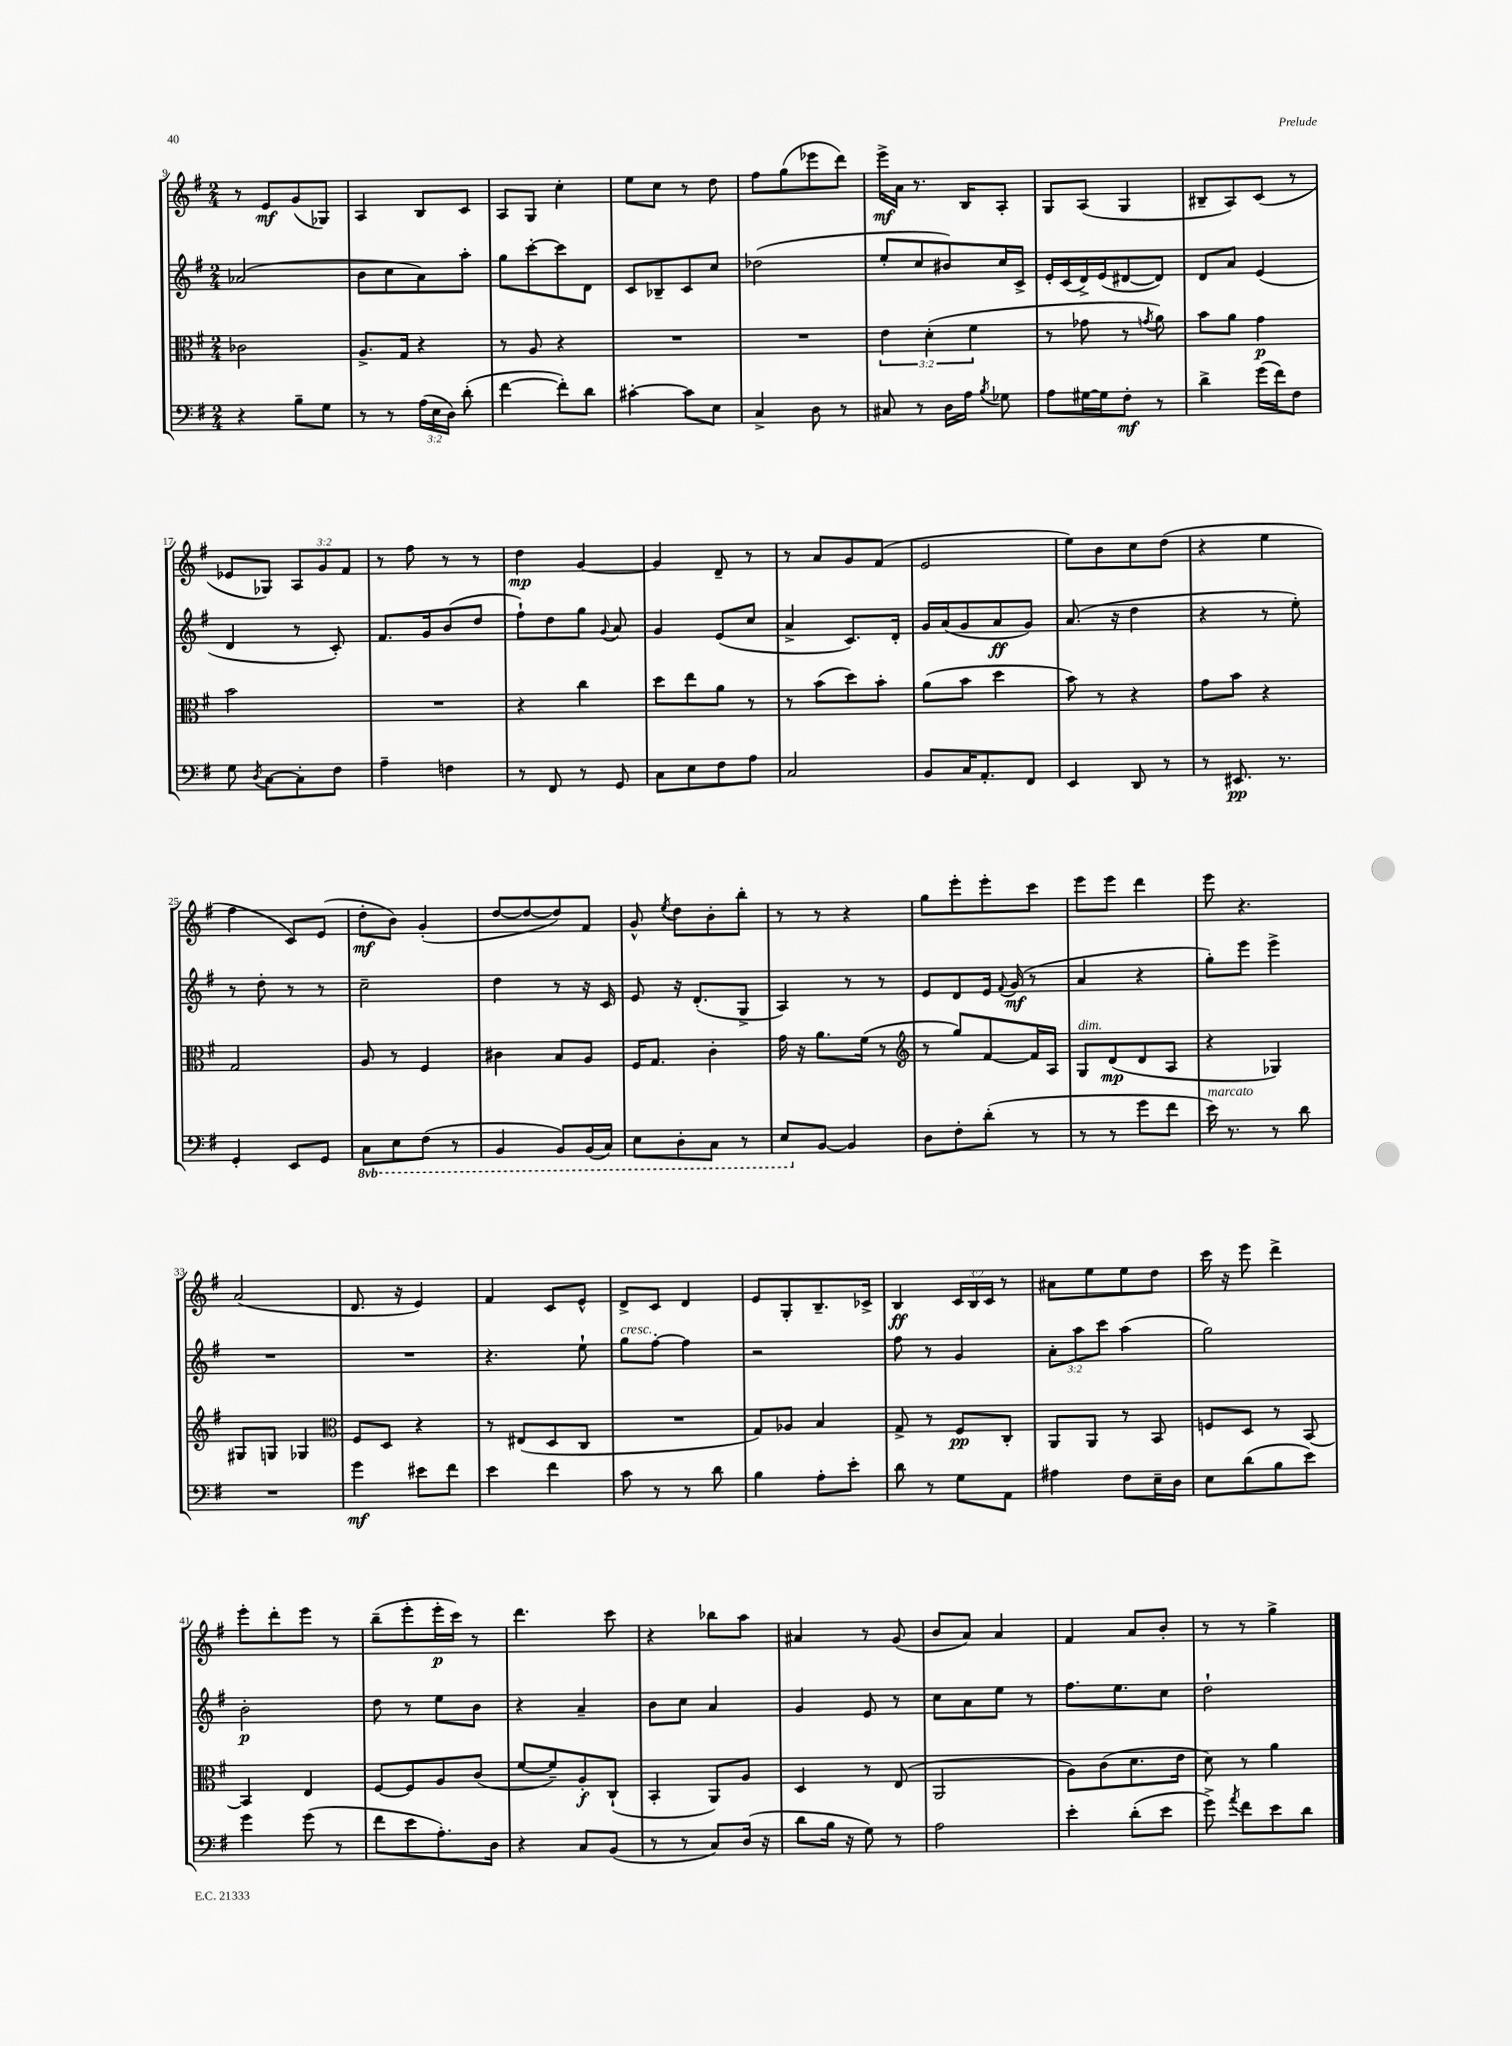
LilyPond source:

<<
\new StaffGroup <<
\new Staff = "s0" {
    \clef treble \key g \major \numericTimeSignature \time 2/4 \override Staff.TupletNumber.text = #tuplet-number::calc-fraction-text
    \autoBeamOff r8 e'8[\mf g'8( ges8]) |
    a4 b8[ c'8] |
    a8[ g8] c''4-. |
    e''8[ c''8] r8 d''8 |
    fis''8[ g''8( ees'''8 d'''8]) |
    e'''16[->\mf a'16] r8. b16[ a8]-. |
    g8[ a8]( g4 |
    bis8[-- a8) c'8]( r8 |
    ees'8[ ges8]) \tuplet 3/2 { a8[ g'8 fis'8] } |
    r8 fis''8 r8 r8 |
    d''4\mp g'4~ |
    g'4 d'8-- r8 |
    r8 a'8[ g'8 fis'8]( |
    e'2 |
    e''8[) b'8 c''8 d''8]( |
    r4 e''4 |
    fis''4 c'8[) e'8]( |
    d''8[-.\mf b'8]) g'4-.( |
    d''8[~ d''8~ d''8) fis'8] |
    g'8-^ \acciaccatura { e''8 } d''8[ b'8-. b''8]-. |
    r8 r8 r4 |
    g''8[ e'''8-. e'''8-. c'''8] |
    e'''8[ e'''8] d'''4 |
    e'''8 r4. |
    a'2( |
    d'8. r16 e'4) |
    fis'4 c'8[ e'8]-^ |
    d'8[-> c'8] d'4 |
    e'8[ g8-. b8.-- ces'16]-> |
    b4\ff \tuplet 3/2 { c'16[ b16 c'16] } r8 |
    ais'8[ e''8 e''8 d''8] |
    c'''16 r16 e'''8 d'''4-> |
    e'''8[-. d'''8-. e'''8] r8 |
    b''8[--( e'''8-. e'''16-.\p c'''16]) r8 |
    d'''4. c'''8 |
    r4 bes''8[ a''8] |
    ais'4 r8 g'8( |
    b'8[ a'8]) a'4 |
    fis'4 a'8[ b'8]-. |
    r8 r8 g''4-> \bar "|." |
}
\new Staff = "s1" {
    \clef treble \key g \major \numericTimeSignature \time 2/4 \override Staff.TupletNumber.text = #tuplet-number::calc-fraction-text
    \autoBeamOff aes'2( |
    b'8[ c''8 a'8) a''8]-. |
    g''8[ c'''8~-. c'''8 d'8] |
    c'8[ bes8-- c'8 c''8] |
    des''2( |
    e''8[-. c''8 bis'8) c''16 c'16]-> |
    e'16[-. c'16( d'16->) e'16( dis'8~ dis'8]) |
    d'8[ a'8] e'4( |
    d'4 r8 c'8-.) |
    fis'8.[ g'16 b'8( d''8] |
    fis''8[-!) d''8 g''8] \appoggiatura { g'8 } a'8 |
    g'4 e'8[( c''8] |
    a'4-> c'8.[) d'16]-. |
    g'16[ a'16( g'8 a'8\ff g'8]) |
    a'8.( r16 d''4 |
    r4 r8 e''8-.) |
    r8 d''8-. r8 r8 |
    c''2-- |
    d''4 r8 r16 c'16 |
    e'8 r16 d'8.[-.( g8]-> |
    a4) r8 r8 |
    e'8[ d'8 e'16] \appoggiatura { fis'8 } g'16\mf( r8 |
    a'4 r4 |
    g''8[-.) e'''8] e'''4-> |
    R2 |
    R2 |
    r4. e''8-! |
    g''8[^\markup { \italic "cresc." } fis''8]~-. fis''4 |
    r2 |
    fis''8 r8 g'4 |
    \tuplet 3/2 { a'8[-. a''8 c'''8] } a''4( |
    g''2) |
    b'2-.\p |
    d''8 r8 e''8[ b'8] |
    r4 a'4-- |
    b'8[ c''8] a'4 |
    g'4 e'8 r8 |
    c''8[ a'8 e''8] r8 |
    fis''8.[ e''8. c''8] |
    d''2-! \bar "|." |
}
\new Staff = "s2" {
    \clef alto \key g \major \numericTimeSignature \time 2/4 \override Staff.TupletNumber.text = #tuplet-number::calc-fraction-text
    \autoBeamOff ces'2 |
    a8.[-> g16] r4 |
    r8 a8 r4 |
    R2 |
    R2 |
    \tuplet 3/2 { e'4 d'4-.( fis'4 } |
    r8 ges'8 r8 \acciaccatura { g'8 } a'8) |
    b'8[ a'8] g'4\p |
    b'2 |
    R2 |
    r4 c''4 |
    d''8[ e''8 a'8] r8 |
    r8 b'8[( d''8) b'8]-. |
    a'8[( b'8] d''4 |
    b'8) r8 r4 |
    g'8[ b'8] r4 |
    g2 |
    a8 r8 fis4 |
    cis'4 b8[ a8] |
    fis16[ g8.] c'4-. |
    g'16 r16 a'8.[ fis'16]( r8 |
    \clef treble r8 g''8[) fis'8~ fis'16 a16] |
    g8[^\markup { \italic "dim." } d'8\mp( d'8 a8] |
    r4 ges4) |
    gis8[ g8] ges4 |
    \clef alto fis8[ d8] r4 |
    r8 eis8[( d8 c8] |
    R2 |
    g8[) aes8] b4 |
    g8-> r8 fis8[\pp c8]-. |
    a,8[ a,8] r8 b,8 |
    f8[ d8] r8 b,8~ |
    b,4 e4 |
    fis8[~ fis8 a8 c'8]( |
    fis'8[~ fis'8--) a8-.\f c8]-!( |
    b,4-. a,8[) a8] |
    d4 r8 e8( |
    a,2 |
    a8[) c'8( d'8. e'16] |
    d'8) r8 a'4 \bar "|." |
}
\new Staff = "s3" {
    \clef bass \key g \major \numericTimeSignature \time 2/4 \override Staff.TupletNumber.text = #tuplet-number::calc-fraction-text \set Staff.ottavationMarkups = #ottavation-simple-ordinals
    \autoBeamOff r4 b8[-- g8] |
    r8 r8 \tuplet 3/2 { a16[( e16 d16]) } d'8-.( |
    fis'4~ fis'8[-.) d'8] |
    cis'4~-. cis'8[ e8] |
    c4-> d8 r8 |
    cis8 r8 d16[ a16] \acciaccatura { b8 } ges8 |
    a8[ gis16~ gis16 fis8]-.\mf r8 |
    d'4-> g'16[( fis'16) fis8] |
    g8 \acciaccatura { d8 } c8[~ c8-. fis8] |
    a4-- f4 |
    r8 fis,8 r8 g,8 |
    c8[ e8 fis8 a8] |
    c2 |
    b,8[ c16 a,8.-. fis,8] |
    e,4 d,8 r8 |
    r8 eis,8.\pp r8. |
    g,4-. e,8[ g,8] |
    \ottava #-1 c,8[ e,8 fis,8]( r8 |
    b,,4 b,,8[) b,,16( c,16]) |
    e,8[ d,8-. c,8] r8 |
    e,8[ \ottava #0 b,8]~ b,4 |
    d8[ fis8-. d'8]-.( r8 |
    r8 r8 g'8[ fis'8] |
    e'16^\markup { \italic "marcato" }) r8. r8 d'8 |
    R2 |
    g'4\mf eis'8[ fis'8] |
    e'4 fis'4 |
    c'8 r8 r8 d'8 |
    b4 a8[-. e'8]-. |
    d'8 r8 g8[ a,8] |
    ais4 fis8[ e16-- d16] |
    e8[ d'8( b8 e'8]) |
    g'4 g'8( r8 |
    fis'8[ e'8 a8.-.) d16] |
    r4 c8[ b,8]( |
    r8 r8 c8[) d16]( r16 |
    d'8[ b16] r16 g8) r8 |
    a2 |
    e'4-. d'8[-.( e'8] |
    g'8->) \acciaccatura { a'8 } fis'8[ e'8 d'8] \bar "|." |
}
>>
>>
\layout { \context { \Score currentBarNumber = #9 } }
